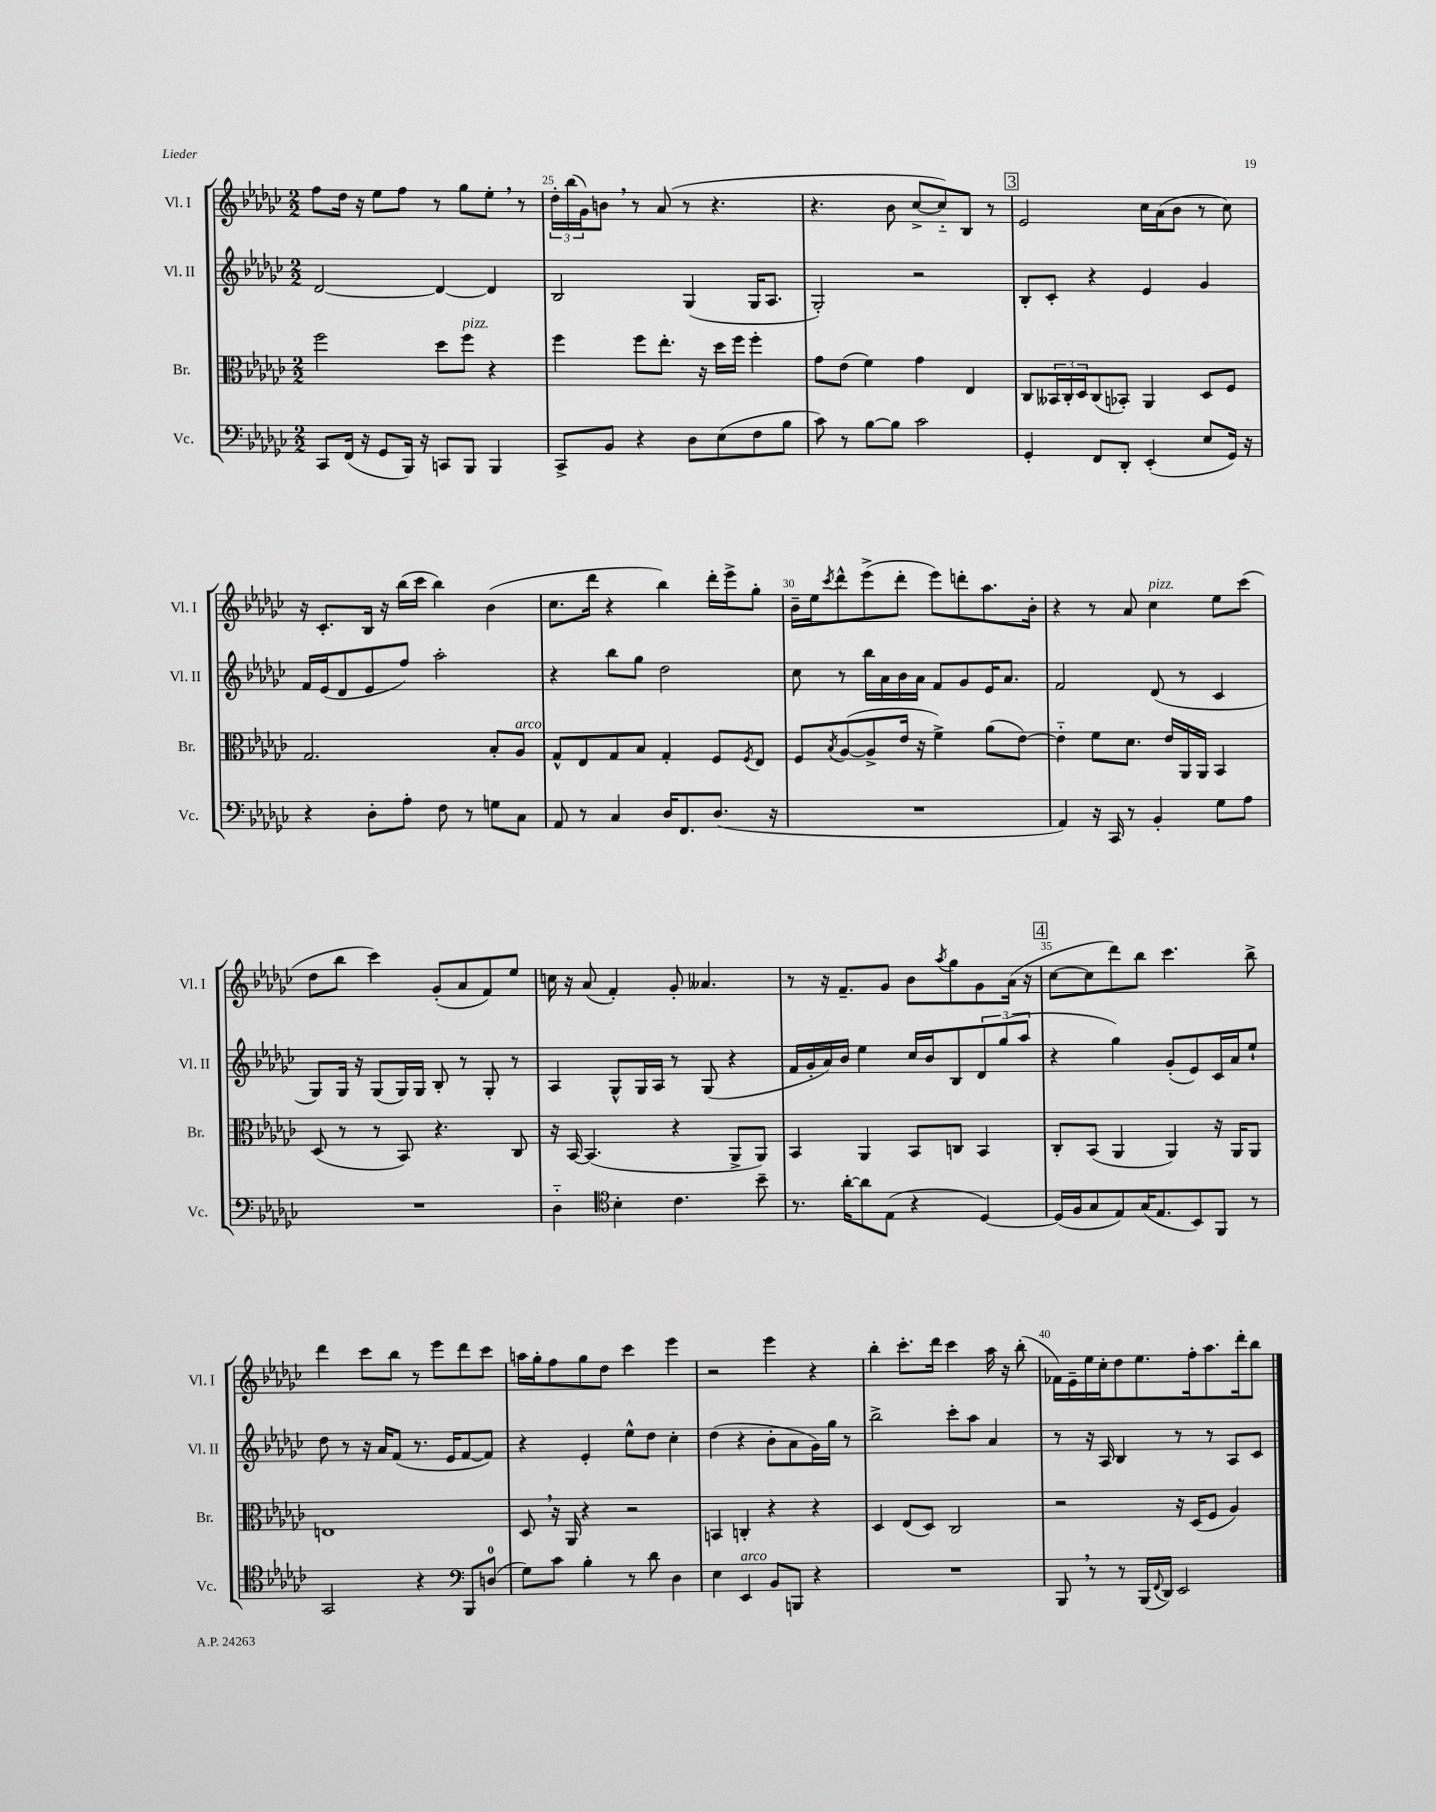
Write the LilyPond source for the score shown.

<<
\new StaffGroup <<
\new Staff = "s0" \with { instrumentName = "Vl. I" shortInstrumentName = "Vl. I" } {
    \clef treble \key ges \major \numericTimeSignature \time 2/2
    f''8 des''16 r16 ees''8 f''8 r8 ges''8 ees''8-. \breathe r8 |
    \tuplet 3/2 { des''16-. bes''16( ges'16) } b'8 \breathe r8 aes'8( r8 r4. |
    r4. bes'8 ces''8~-> ces''8-_) bes8 r8 |
    \mark \markup { \box "3" } ees'2 ces''16 aes'16( bes'8 r8 ces''8) |
    r16 ces'8.-. bes16 r16 bes''16( ces'''16 bes''4) bes'4( |
    ces''8. des'''16 r4 bes''4) des'''16-. ees'''16-> ges''8-. |
    bes'16-- ees''16 \acciaccatura { ces'''8 } des'''8-^ ees'''8->( des'''8-. ees'''8) d'''8-. aes''8. bes'16-. |
    r4 r8 aes'8 ces''4^\markup { \italic "pizz." } ees''8 ces'''8( |
    des''8 bes''8 ces'''4) ges'8-.( aes'8 f'8) ees''8 |
    c''16 r16 aes'8( f'4-.) ges'8-. aeses'4. |
    r8 r16 f'8.-- ges'8 bes'8 \acciaccatura { aes''8 } ges''8 ges'8 aes'16( r16 |
    \mark \markup { \box "4" } ces''8~ ces''8 des'''8) bes''8 ces'''4. bes''8-> |
    des'''4 ces'''8 bes''8 r8 ees'''8 des'''8 ces'''8 |
    a''16 ges''16-. f''8 ges''8 des''8 ces'''4 ees'''4 |
    r2 ees'''4 r4 |
    bes''4-. ces'''8.-. des'''16 ces'''4 aes''16 r16 bes''8-.( |
    fes'16) ees'16-- ees''16 ces''16-. des''8 ees''8. f''16-. aes''8. des'''16-. bes''8 \bar "|." |
}
\new Staff = "s1" \with { instrumentName = "Vl. II" shortInstrumentName = "Vl. II" } {
    \clef treble \key ges \major \numericTimeSignature \time 2/2
    des'2~ des'4~ des'4 |
    bes2 ges4( ges16 aes8. |
    ges2-.) r2 |
    \mark \markup { \box "3" } bes8-. ces'8-. r4 ees'4 ges'4 |
    f'16 ees'16( des'8 ees'8 f''8) aes''2-. |
    r4 bes''8 ges''8 des''2 |
    ces''8 r8 bes''16 aes'16 bes'16 aes'16 f'8 ges'8 ees'16 aes'8. |
    f'2 des'8( r8 ces'4 |
    ges8) ges16 r16 ges8( ges16) ges16 bes8-. r8 ges8-. r8 |
    aes4 ges8-^ ges16 aes16 r8 ges8( r4 |
    f'16 ges'16-. aes'16) bes'16 ees''4 ces''16 bes'16 bes8 \tuplet 3/2 { des'8 ges''8( aes''8 } |
    \mark \markup { \box "4" } r4 ges''4) ges'8-.( ees'8) ces'16 aes'16 ees''8-! |
    des''8 r8 r16 aes'16 f'8( r8. ees'16 f'8~ f'8) |
    r4 ees'4-. ees''8-^ des''8 ces''4-. |
    des''4( r4 bes'8-. aes'8 ges'16) ges''16 r8 |
    bes''2-> ces'''8-. aes''8 aes'4 |
    r8 r16 aes16 bes4 r8 r8 aes8 ces'8 \bar "|." |
}
\new Staff = "s2" \with { instrumentName = "Br." shortInstrumentName = "Br." } {
    \clef alto \key ges \major \numericTimeSignature \time 2/2
    f''2 des''8 f''8^\markup { \italic "pizz." } r4 |
    f''4 f''8 ees''8.-. r16 des''16 f''16 f''4-. |
    ges'8 ees'8( f'4) ges'4 ees4 |
    \mark \markup { \box "3" } ces8 \tuplet 3/2 { beses,16 ces16-. des16 } ces8( bes,8-.) aes,4 des8 f8 |
    ges2. bes8-. aes8^\markup { \italic "arco" } |
    ges8-^ ees8 ges8 bes8 ges4-. f8 \acciaccatura { f8 } ees8 |
    f8 \acciaccatura { bes8 } aes8~( aes8-> ees'16 r16 f'4->) aes'8( ees'8~) |
    ees'4-_ f'8 des'8. ees'16 aes,16 aes,16 bes,4 |
    des8( r8 r8 bes,8) r4. ces8 |
    r16 bes,16~ bes,4.( r4 aes,8-> aes,8) |
    bes,4 aes,4 bes,8 c8 bes,4 |
    \mark \markup { \box "4" } ces8-. bes,8( aes,4 aes,4) r16 aes,16 aes,8 |
    e1 |
    des8 \breathe r16 aes,16 r4 r2 |
    b,4 c4-. r4 r4 |
    des4 ees8( des8) ces2 |
    r2 r16 des16( f8 aes4) \bar "|." |
}
\new Staff = "s3" \with { instrumentName = "Vc." shortInstrumentName = "Vc." } {
    \clef bass \key ges \major \numericTimeSignature \time 2/2
    ces,8 f,16( r16 ges,8 bes,,16) r16 c,8 bes,,8 bes,,4 |
    ces,8-> bes,8 r4 des8 ees8( f8 bes8 |
    ces'8) r8 bes8~ bes8 ces'2 |
    \mark \markup { \box "3" } ges,4-. f,8 des,8-. ees,4-.( ees8 ges,16) r16 |
    r4 des8-. aes8-. f8 r8 g8 ces8 |
    aes,8 r8 ces4 des16 f,8. des8.( r16 |
    R1 |
    aes,4) r16 ces,16 r8 bes,4-. ges8 aes8 |
    R1 |
    des4-_ \clef tenor bes4-. ces'4. bes'8-- |
    r8. aes'16~-. aes'8 ees8( r4 des4~) |
    \mark \markup { \box "4" } des16( f16 ges8 ees8) ges16( ees8. bes,8) f,8 r8 |
    ges,2 r4 \clef bass bes,,8 d8-0( |
    ges8) ces'8 bes4-. r8 des'8 des4 |
    ees4 ees,4^\markup { \italic "arco" } bes,8 b,,8 r4 |
    R1 |
    bes,,8 \breathe r8 r8 bes,,16( \appoggiatura { f,8 } des,16) ees,2 \bar "|." |
}
>>
>>
\layout { \context { \Score currentBarNumber = #24 \override BarNumber.break-visibility = ##(#f #t #t) barNumberVisibility = #(every-nth-bar-number-visible 5) } }
